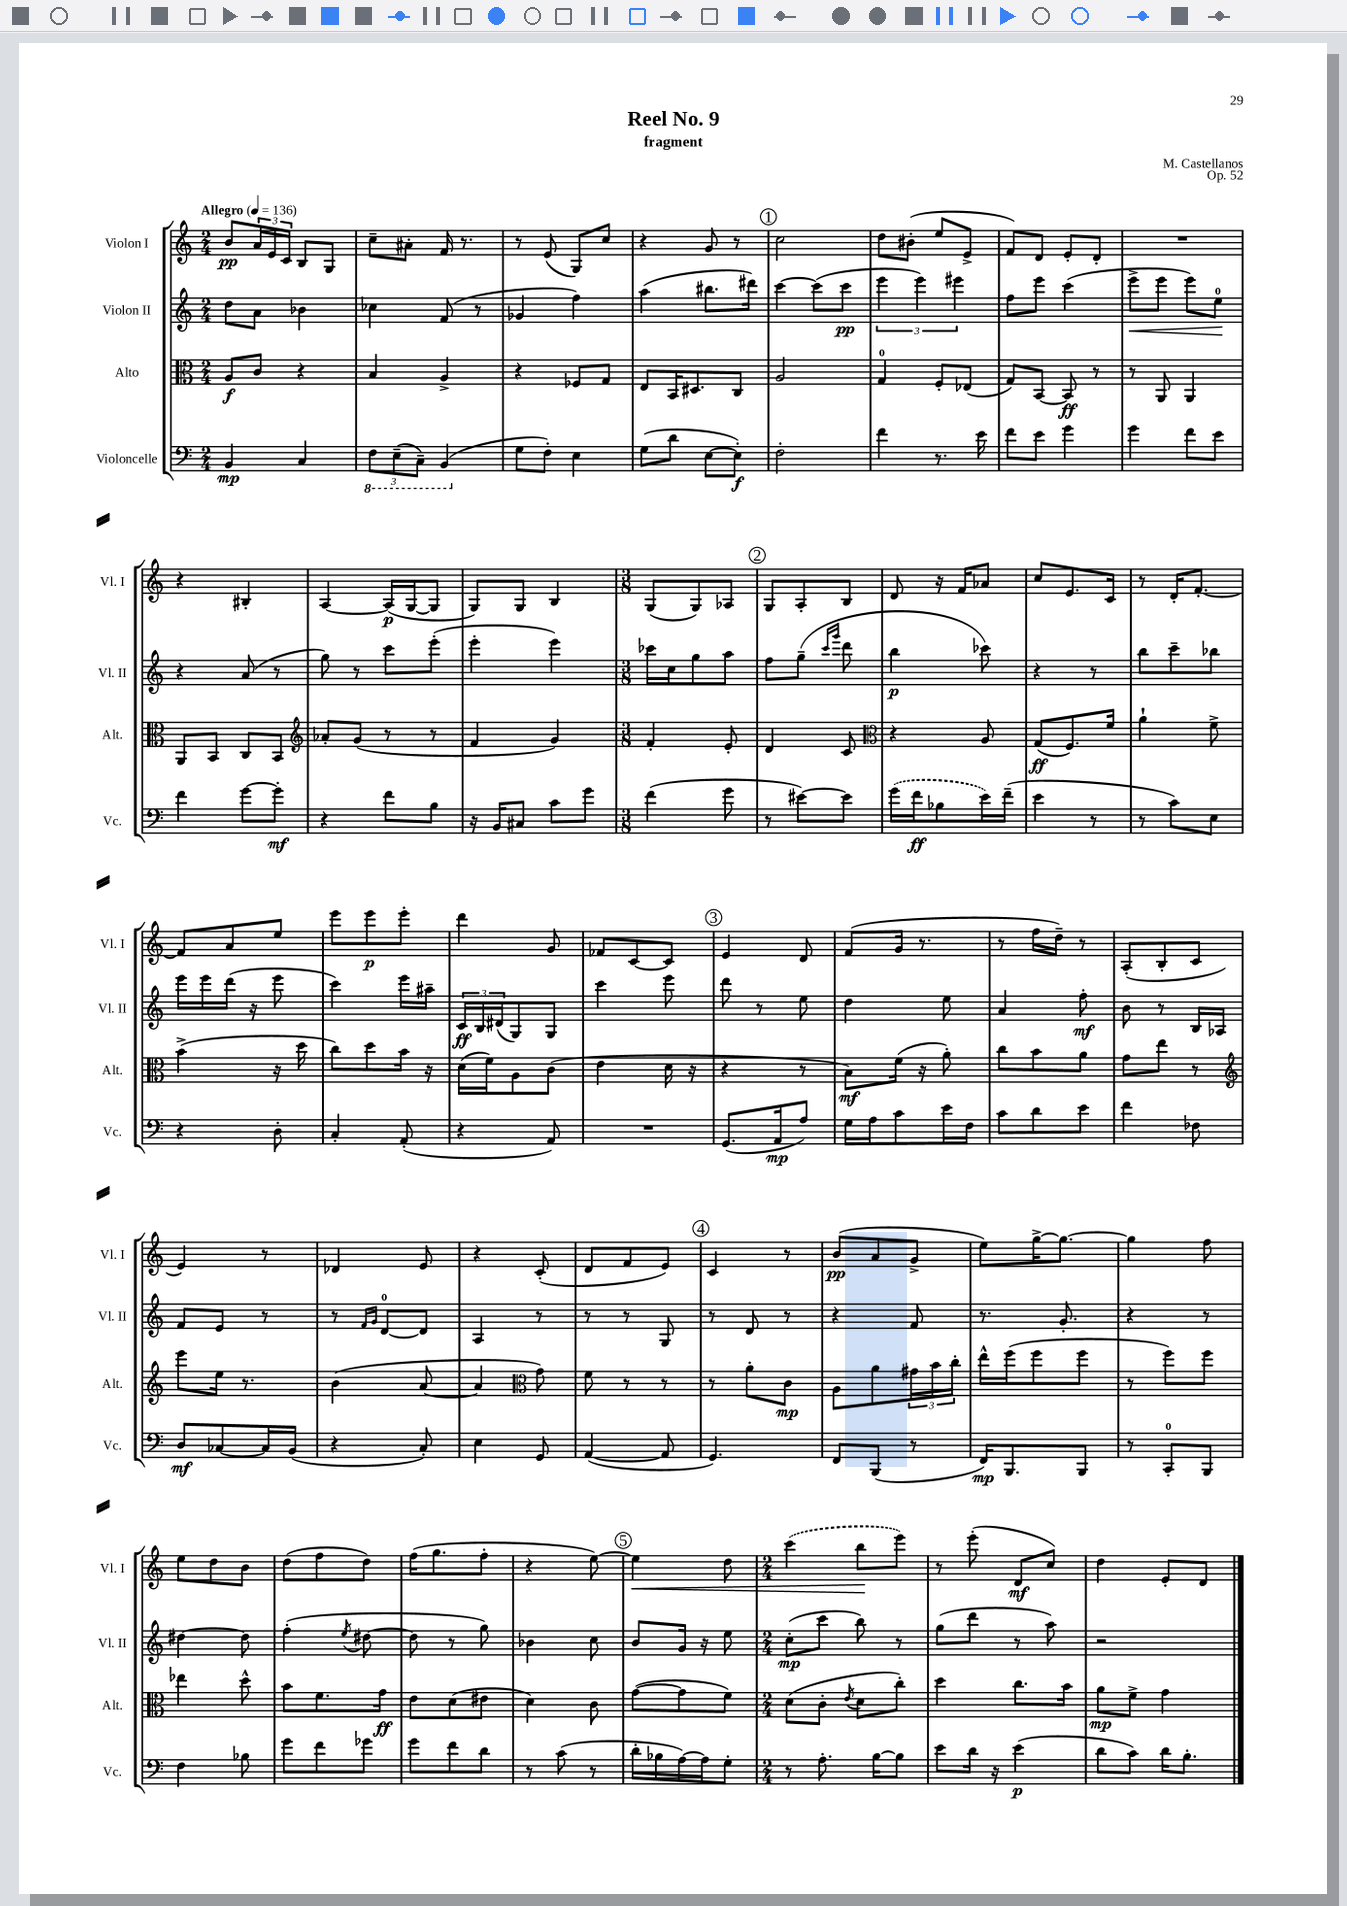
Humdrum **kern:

**kern	**dynam	**kern	**dynam	**kern	**dynam	**kern	**dynam
*part4	*part4	*part3	*part3	*part2	*part2	*part1	*part1
*staff4	*staff4	*staff3	*staff3	*staff2	*staff2	*staff1	*staff1
*I"Violoncelle	*	*I"Alto	*	*I"Violon II	*	*I"Violon I	*
*I'Vc.	*	*I'Alt.	*	*I'Vl. II	*	*I'Vl. I	*
*clefF4	*	*clefC3	*	*clefG2	*	*clefG2	*
*k[]	*	*k[]	*	*k[]	*	*k[]	*
*M2/4	*	*M2/4	*	*M2/4	*	*M2/4	*
*MM136	*	*MM136	*	*MM136	*	*MM136	*
=1	=1	=1	=1	=1	=1	=1	=1
!	!	!	!	!	!	!LO:TX:a:B:t=Allegro	!
4BB/	mp	8A/L	f	8dd\L	.	8b/L	pp
.	.	8c/J	.	8a\J	.	24a/L	.
.	.	.	.	.	.	24e/	.
.	.	.	.	.	.	24c/JJ	.
4C/	.	4r	.	4b-X\	.	8B/L	.
.	.	.	.	.	.	8G/J	.
=2	=2	=2	=2	=2	=2	=2	=2
*8ba	*	*	*	*	*	*	*
12FF\L	.	4B/	.	4cc-X\	.	8cc~\L	.
(12EE~\	.	.	.	.	.	.	.
.	.	.	.	.	.	8a#X'\J	.
12CC~\J)	.	.	.	.	.	.	.
(4BBB/	.	4A^/	.	(8f/	.	16f/	.
.	.	.	.	.	.	8.r	.
.	.	.	.	8r	.	.	.
=3	=3	=3	=3	=3	=3	=3	=3
*X8ba	*	*	*	*	*	*	*
8G\L	.	4r	.	4g-X/	.	8r	.
8F'\J)	.	.	.	.	.	(8e/	.
4E\	.	8F-X/L	.	4ff\)	.	8G/L)	.
.	.	8G/J	.	.	.	8cc/J	.
=4	=4	=4	=4	=4	=4	=4	=4
(8G\L	.	8E/L	.	(4aa\	.	4r	.
8d\J	.	16BB/K	.	.	.	.	.
.	.	8.D#X/	.	.	.	.	.
[8E\L	.	.	.	8.bb#X\L	.	8g/	.
8E'\J])	f	8C/J	.	.	.	8r	.
.	.	.	.	16ddd#X\Jk)	.	.	.
!!LO:REH:place=s1:t=1
=5	=5	=5	=5	=5	=5	=5	=5
2F'\	.	2A/	.	[4ccc\	.	2cc\	.
.	.	.	.	(8ccc\L]	.	.	.
.	.	.	.	8ccc\J	pp	.	.
=6	=6	=6	=6	=6	=6	=6	=6
4f\	.	4G/	.	6eee\	.	8dd\L	.
.	.	.	.	.	.	(8b#X'\J	.
.	.	.	.	6eee\)	.	.	.
8.r	.	8F'/L	.	.	.	8ee/L	.
.	.	.	.	6eee#X\	.	.	.
.	.	(8E-X/J	.	.	.	8e^/J	.
16e\	.	.	.	.	.	.	.
=7	=7	=7	=7	=7	=7	=7	=7
8f\L	.	8G/L)	.	8ff\L	.	8f/L)	.
8e\J	.	[8BB/J	.	8eee\J	.	8d/J	.
4g\	.	8BB/]	ff	(4ccc\	.	8e'/L	.
.	.	8r	.	.	.	8d'/J	.
=8	=8	=8	=8	=8	=8	=8	=8
!	!	!	!	!	!LO:HP:b	!	!
4g\	.	8r	.	8eee^\L	<	2r	.
.	.	8AA/	.	8eee\J	.	.	.
8f\L	.	4AA/	.	8eee\L)	.	.	.
8e\J	.	.	.	8ee\J	.	.	.
.	.	.	.	.	[	.	.
!!LO:LB:g=z
=9	=9	=9	=9	=9	=9	=9	=9
4f\	.	8AA/L	.	4r	.	4r	.
.	.	8BB/J	.	.	.	.	.
[8g\L	.	8C/L	.	(8a/	.	4B#X'/	.
8g'\J]	mf	8BB/J	.	8r	.	.	.
=10	=10	=10	=10	=10	=10	=10	=10
*	*	*clefG2	*	*	*	*	*
4r	.	8a-X'/L	.	8gg\)	.	[4A/	.
.	.	(8g/J	.	8r	.	.	.
8f\L	.	8r	.	8ccc\L	.	(16A/LL]	p
.	.	.	.	.	.	[16G/J	.
8B\J	.	8r	.	(8eee'\J	.	8G/J]	.
=11	=11	=11	=11	=11	=11	=11	=11
16r	.	4f/	.	4eee'\	.	8G/L)	.
16BB/KL	.	.	.	.	.	.	.
8C#X/J	.	.	.	.	.	8G/J	.
8c\L	.	4g/)	.	4eee\)	.	4B/	.
8g\J	.	.	.	.	.	.	.
=12	=12	=12	=12	=12	=12	=12	=12
*M3/8	*	*M3/8	*	*M3/8	*	*M3/8	*
(4f\	.	4f'/	.	16ccc-X\LL	.	(8G/L	.
.	.	.	.	16cc\J	.	.	.
.	.	.	.	8gg\	.	8G/)	.
8g\	.	8e'/	.	8aa\J	.	8A-X/J	.
!!LO:REH:place=s1:t=2
=13	=13	=13	=13	=13	=13	=13	=13
8r	.	4d/	.	8ff\L	.	8G/L	.
[8e#X\L)	.	.	.	(8gg~\J	.	8A'/	.
.	.	.	.	16qqccc/LL	.	.	.
.	.	.	.	16qqggg/JJ	.	.	.
8e#\J]	.	8c/	.	8ddd\	.	8B/J	.
=14	=14	=14	=14	=14	=14	=14	=14
*	*	*clefC3	*	*	*	*	*
(16g\LL	.	4r	.	4bb\	p	8d/	.
16f\J	ff	.	.	.	.	.	.
8B-X\	.	.	.	.	.	16r	.
.	.	.	.	.	.	16f/KL	.
16e\L)	.	8A/	.	8ccc-X\)	.	8a-X/J	.
(16f~\JJ	.	.	.	.	.	.	.
=15	=15	=15	=15	=15	=15	=15	=15
4e\	.	(8G/L	ff	4r	.	8cc/L	.
.	.	8.F/)	.	.	.	8.e/	.
8r	.	.	.	8r	.	.	.
.	.	16f/Jk	.	.	.	16c/Jk	.
=16	=16	=16	=16	=16	=16	=16	=16
8r	.	4a`\	.	8bb\L	.	8r	.
8c\L)	.	.	.	8ccc~\	.	16d'/KL	.
.	.	.	.	.	.	[8.f'/J	.
8E\J	.	8f^\	.	8bb-X\J	.	.	.
!!LO:LB:g=z
=17	=17	=17	=17	=17	=17	=17	=17
4r	.	(4b^\	.	16eee\LL	.	8f/L]	.
.	.	.	.	16eee\	.	.	.
.	.	.	.	(16ddd\JJ	.	8a/	.
.	.	.	.	16r	.	.	.
8D'\	.	16r	.	8eee\	.	8ee/J	.
.	.	16dd\	.	.	.	.	.
=18	=18	=18	=18	=18	=18	=18	=18
4C'/	.	8cc\L)	.	4ccc\)	.	8eee\L	.
.	.	8dd\	.	.	.	8eee\	p
(8AA'/	.	16b\Jk	.	16eee\LL	.	8eee'\J	.
.	.	16r	.	16aa#X~\JJ	.	.	.
=19	=19	=19	=19	=19	=19	=19	=19
4r	.	(16d\LL	.	24c/LL	ff	4ddd\	.
.	.	.	.	24B/	.	.	.
.	.	16f\J)	.	.	.	.	.
.	.	.	.	(24d#X/J	.	.	.
.	.	8A\	.	8G/)	.	.	.
8AA/)	.	(8c\J	.	8G/J	.	8g/	.
=20	=20	=20	=20	=20	=20	=20	=20
4.r	.	4e\	.	4ccc\	.	8f-X/L	.
.	.	.	.	.	.	[8c/	.
.	.	16d\	.	8eee\	.	8c/J]	.
.	.	16r	.	.	.	.	.
!!LO:REH:place=s1:t=3
=21	=21	=21	=21	=21	=21	=21	=21
(8.GG/L	.	4r	.	8ddd\	.	4e/	.
.	.	.	.	8r	.	.	.
16AA/k	mp	.	.	.	.	.	.
8A/J)	.	8r	.	8ee\	.	8d/	.
=22	=22	=22	=22	=22	=22	=22	=22
16G\LL	.	8B\L)	mf	4dd\	.	(8f/L	.
16A\J	.	.	.	.	.	.	.
8c\	.	(16f\Jk	.	.	.	16g/Jk	.
.	.	16r	.	.	.	8.r	.
16e\L	.	8a'\)	.	8ee\	.	.	.
16F\JJ	.	.	.	.	.	.	.
=23	=23	=23	=23	=23	=23	=23	=23
8c\L	.	8cc\L	.	4a/	.	8r	.
8d\	.	8b\	.	.	.	16ff\LL	.
.	.	.	.	.	.	16dd~\JJ)	.
8e\J	.	8a\J	.	8ff'\	mf	8r	.
=24	=24	=24	=24	=24	=24	=24	=24
4f\	.	8g\L	.	8b\	.	(8A'/L	.
.	.	8ee\J	.	8r	.	8B'/	.
8F-X\	.	8r	.	16B/LL	.	8c/J	.
.	.	.	.	16A-X/JJ	.	.	.
!!LO:LB:g=z
=25	=25	=25	=25	=25	=25	=25	=25
*	*	*clefG2	*	*	*	*	*
8D/L	mf	8eee\L	.	8f/L	.	4e/)	.
[8C-X/	.	16ee\Jk	.	8e/J	.	.	.
.	.	8.r	.	.	.	.	.
16C-/L]	.	.	.	8r	.	8r	.
(16BB/JJ	.	.	.	.	.	.	.
=26	=26	=26	=26	=26	=26	=26	=26
4r	.	(4b\	.	8r	.	4d-X/	.
.	.	.	.	16qqf/LL	.	.	.
.	.	.	.	16qqg/JJ	.	.	.
.	.	.	.	[8d/L	.	.	.
8C'/)	.	[8a/	.	8d/J]	.	8e/	.
=27	=27	=27	=27	=27	=27	=27	=27
4E\	.	4a/]	.	4A/	.	4r	.
*	*	*clefC3	*	*	*	*	*
8GG/	.	8g\)	.	8r	.	(8c'/	.
=28	=28	=28	=28	=28	=28	=28	=28
([4AA/	.	8f\	.	8r	.	8d/L	.
.	.	8r	.	8r	.	8f/	.
8AA/]	.	8r	.	8G/	.	8e/J)	.
!!LO:REH:place=s1:t=4
=29	=29	=29	=29	=29	=29	=29	=29
4.GG/)	.	8r	.	8r	.	4c/	.
.	.	8a'\L	.	8d/	.	.	.
.	.	8c\J	mp	8r	.	8r	.
=30	=30	=30	=30	=30	=30	=30	=30
8FF/L	.	8A\L	.	4r	.	(8b/L	pp
(8BBB/J	.	8a\	.	.	.	8a/	.
8r	.	24g#X\L	.	8f/	.	8g^/J	.
.	.	24b\	.	.	.	.	.
.	.	24cc'\JJ	.	.	.	.	.
=31	=31	=31	=31	=31	=31	=31	=31
16FF/KL)	mp	16ee^^\LL	.	8.r	.	8ee\L)	.
8.BBB/	.	(16ff\J	.	.	.	.	.
.	.	8ff\	.	.	.	[16gg^\K	.
.	.	.	.	8.g'/	.	8.gg\J_	.
8BBB/J	.	8ff\J	.	.	.	.	.
=32	=32	=32	=32	=32	=32	=32	=32
8r	.	8r	.	4r	.	4gg\]	.
8CC'/L	.	8ff\L)	.	.	.	.	.
8BBB/J	.	8ff\J	.	8r	.	8ff\	.
!!LO:LB:g=z
=33	=33	=33	=33	=33	=33	=33	=33
4F\	.	4ee-X\	.	[4dd#X\	.	8ee\L	.
.	.	.	.	.	.	8dd\	.
8B-X\	.	8dd^^\	.	8dd#\]	.	8b\J	.
=34	=34	=34	=34	=34	=34	=34	=34
8g\L	.	8b\L	.	(4ff'\	.	(8dd\L	.
8f\	.	8.f\	.	.	.	8ff\	.
.	.	.	.	8qee/	.	.	.
8g-X\J	.	.	.	[8dd#X\	.	8dd\J)	.
.	.	16g\Jk	ff	.	.	.	.
=35	=35	=35	=35	=35	=35	=35	=35
8g\L	.	8e\L	.	8dd#\]	.	(16ff\KL	.
.	.	.	.	.	.	8.gg\	.
8f\	.	(8d\	.	8r	.	.	.
8d\J	.	8e#X\J	.	8gg\)	.	8ff'\J	.
=36	=36	=36	=36	=36	=36	=36	=36
8r	.	4d\)	.	4b-X\	.	4r	.
(8c\	.	.	.	.	.	.	.
8r	.	8c\	.	8cc\	.	[8ee\)	.
!!LO:REH:place=s1:t=5
=37	=37	=37	=37	=37	=37	=37	=37
!	!	!	!	!	!	!	!LO:HP:b
16d'\LL	.	([8g\L	.	8b/L	.	4ee\]	<
16B-X\	.	.	.	.	.	.	.
[16A\)	.	8g\]	.	16g/Jk	.	.	.
16A\J]	.	.	.	16r	.	.	.
8G'\J	.	8f\J)	.	8ee\	.	8dd\	.
=38	=38	=38	=38	=38	=38	=38	=38
*M2/4	*	*M2/4	*	*M2/4	*	*M2/4	*
8r	.	(8d\L	.	(8cc'\L	mp	(4ccc\	.
8.A'\	.	8c'\J	.	8ccc\J	.	.	.
.	.	8qe/	.	.	.	.	.
.	.	8d\L	.	8bb\)	.	8bb\L	.
[16B\KL	.	.	.	.	.	.	.
8B\J]	.	8cc'\J)	.	8r	.	8eee\J)	[
=39	=39	=39	=39	=39	=39	=39	=39
8e\L	.	4dd\	.	(8gg\L	.	8r	.
16d\Jk	.	.	.	8ddd\J	.	(8eee'\	.
16r	.	.	.	.	.	.	.
(4e\	p	8.cc\L	.	8r	.	8d/L	mf
.	.	.	.	8aa\)	.	8cc/J)	.
.	.	16b\Jk	.	.	.	.	.
=40	=40	=40	=40	=40	=40	=40	=40
8d\L	.	8a\L	mp	2r	.	4dd\	.
8c\J)	.	8f^\J	.	.	.	.	.
16d\KL	.	4g\	.	.	.	8e'/L	.
8.B'\J	.	.	.	.	.	.	.
.	.	.	.	.	.	8d/J	.
==	==	==	==	==	==	==	==
*-	*-	*-	*-	*-	*-	*-	*-
